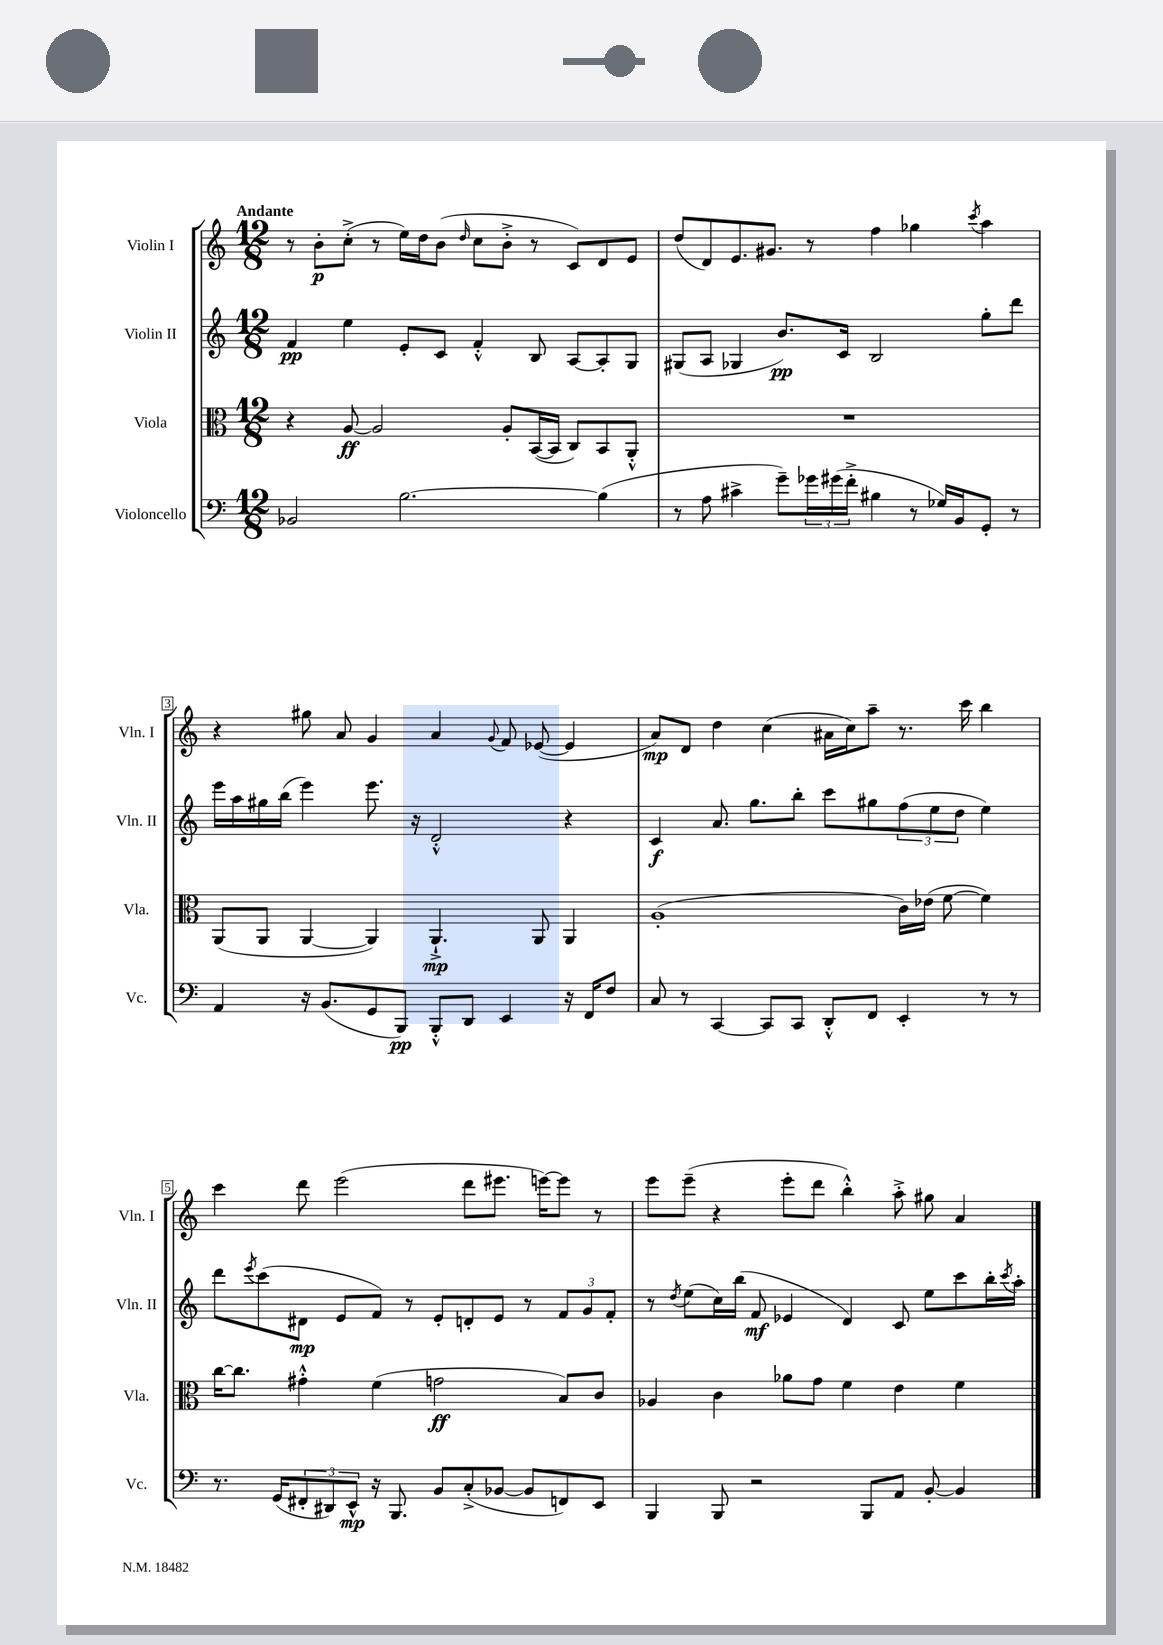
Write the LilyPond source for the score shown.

<<
\new StaffGroup <<
\new Staff = "s0" \with { instrumentName = "Violin I" shortInstrumentName = "Vln. I" } {
    \clef treble \key c \major \numericTimeSignature \time 12/8 \tempo "Andante"
    r8 b'8-.\p c''8-.->( r8 e''16) d''16 b'8( \grace { d''16 } c''8 b'8-.-> r8 c'8) d'8 e'8 |
    d''8( d'8) e'8. gis'8. r8 f''4 ges''4 \acciaccatura { c'''8 } a''4 |
    r4 gis''8 a'8 g'4 a'4 \appoggiatura { g'8 } f'8 ees'8~( ees'4 |
    a'8\mp) d'8 d''4 c''4( ais'16 c''16) a''8-- r8. c'''16 b''4 |
    c'''4 d'''8 e'''2( d'''8 eis'''8. e'''16~) e'''8 r8 |
    e'''8 e'''8--( r4 e'''8-. d'''8 b''4-.-^) a''8-.-> gis''8 a'4 \bar "|." |
}
\new Staff = "s1" \with { instrumentName = "Violin II" shortInstrumentName = "Vln. II" } {
    \clef treble \key c \major \numericTimeSignature \time 12/8
    f'4\pp e''4 e'8-. c'8 f'4-.-^ b8 a8~ a8-. g8 |
    gis8( a8 ges4 b'8.\pp) c'16 b2 g''8-. d'''8 |
    e'''16 a''16 gis''16 b''16( e'''4) e'''8. r16 d'2-.-^ r4 |
    c'4\f a'8. g''8. b''8-. c'''8 gis''8 \tuplet 3/2 { f''8( e''8 d''8 } e''4) |
    d'''8 \acciaccatura { e'''8 } c'''8( dis'8\mp e'8 f'8) r8 e'8-. d'8-. e'8 r8 \tuplet 3/2 { f'8 g'8 f'8-. } |
    r8 \acciaccatura { d''8 } e''8( c''16) b''16( f'8\mf ees'4 d'4) c'8 e''8 c'''8 b''16-. \acciaccatura { c'''8 } a''16-. \bar "|." |
}
\new Staff = "s2" \with { instrumentName = "Viola" shortInstrumentName = "Vla." } {
    \clef alto \key c \major \numericTimeSignature \time 12/8
    r4 a8~\ff a2 a8-. b,16~( b,16 c8) b,8 a,8-.-^ |
    R1. |
    a,8( a,8 a,4~ a,4) a,4.-!->\mp a,8 a,4 |
    a1-.( c'16) ees'16( f'8~ f'4) |
    c''16~ c''8. gis'4-.-^ f'4( g'2\ff b8) c'8 |
    aes4 c'4 aes'8 g'8 f'4 e'4 f'4 \bar "|." |
}
\new Staff = "s3" \with { instrumentName = "Violoncello" shortInstrumentName = "Vc." } {
    \clef bass \key c \major \numericTimeSignature \time 12/8
    bes,2 b2.~ b4( |
    r8 a8 cis'4-> g'8--) \tuplet 3/2 { ges'16 gis'16( f'16-.-> } bis4 r8 ges16) b,16 g,8-. r8 |
    a,4 r16 b,8.( g,8 b,,8\pp) b,,8-.-^ d,8 e,4 r16 f,16 f8 |
    c8 r8 c,4~ c,8 c,8 d,8-.-^ f,8 e,4-. r8 r8 |
    r8. g,16( \tuplet 3/2 { fis,8-. dis,8) e,8-^\mp } r16 b,,8. b,8 c8-.->( bes,8~ bes,8 f,8) e,8 |
    b,,4 b,,8 r2 b,,8 a,8 b,8~-. b,4 \bar "|." |
}
>>
>>
\layout { \context { \Score \override BarNumber.stencil = #(make-stencil-boxer 0.1 0.3 ly:text-interface::print) } }
